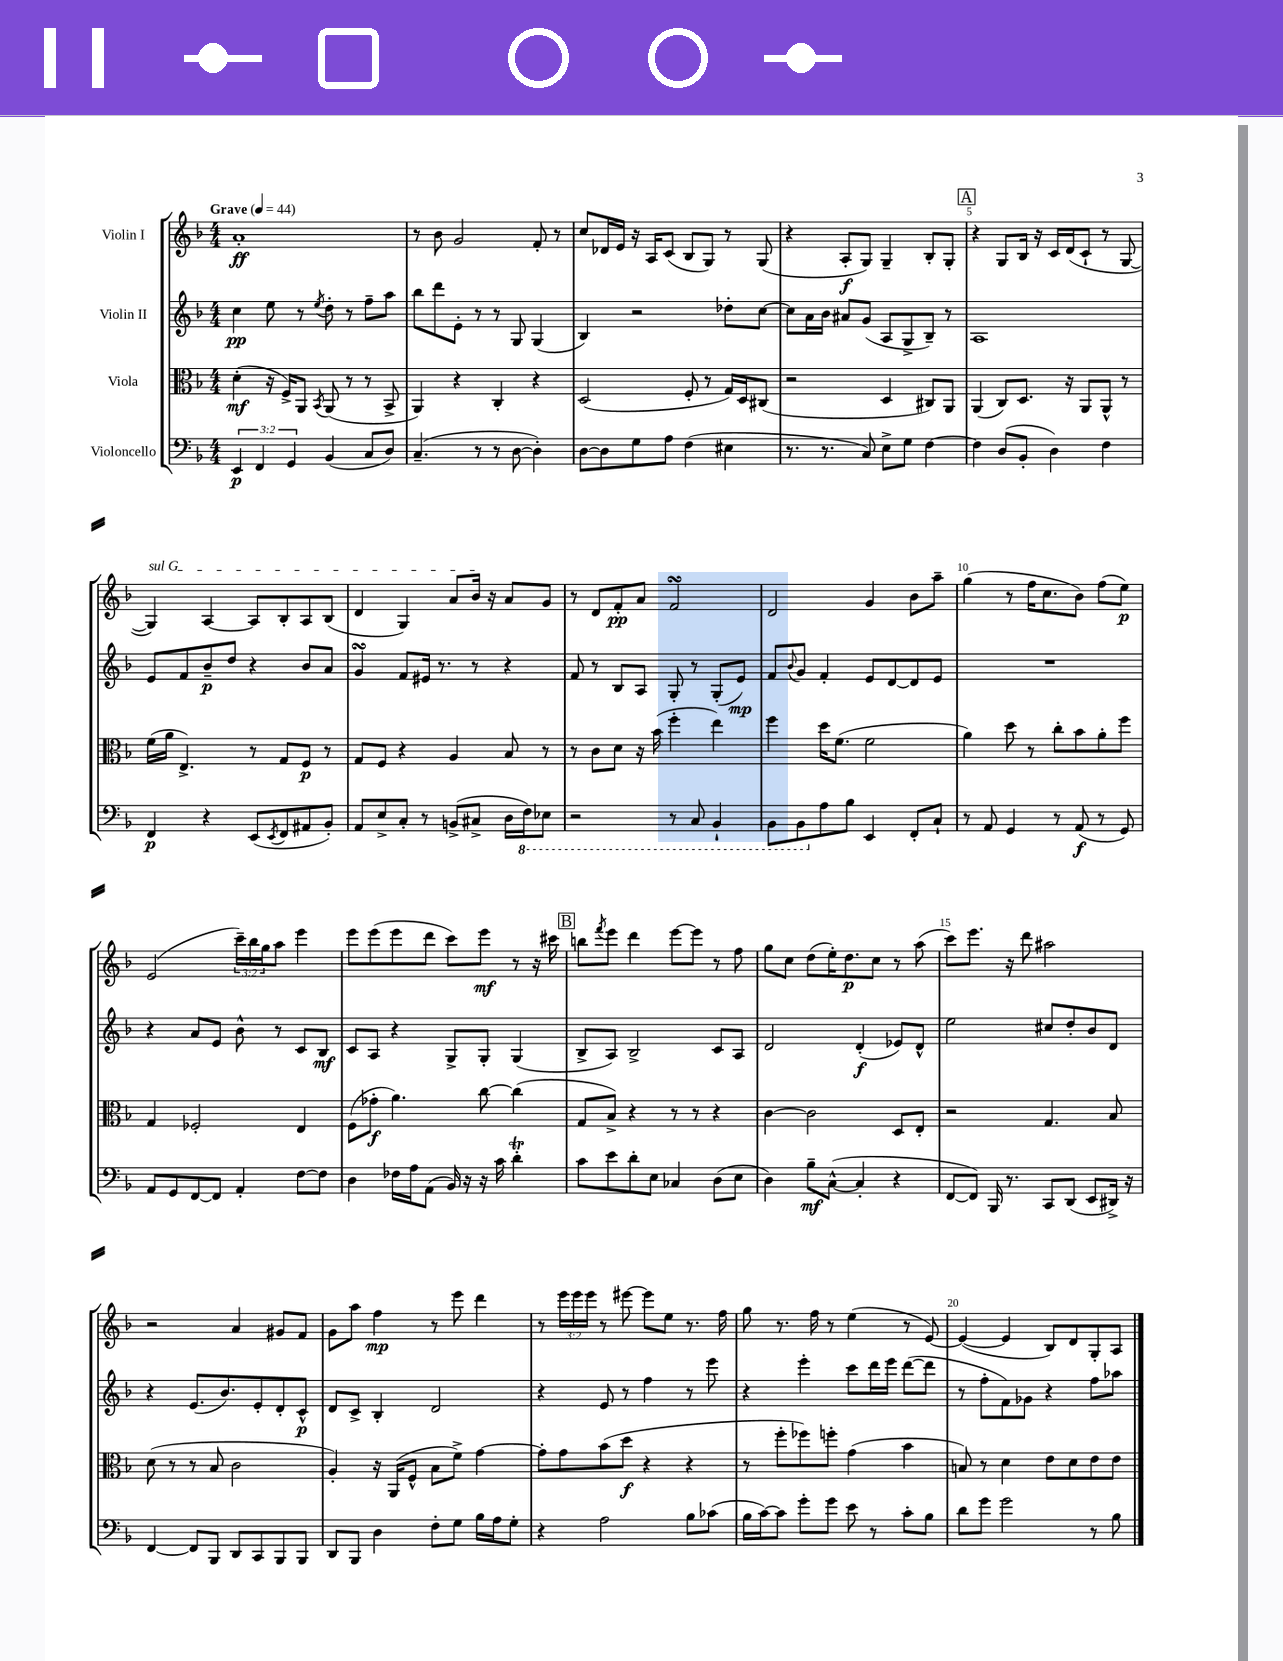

**kern	**dynam	**kern	**dynam	**kern	**dynam	**kern	**dynam
*part4	*part4	*part3	*part3	*part2	*part2	*part1	*part1
*staff4	*staff4	*staff3	*staff3	*staff2	*staff2	*staff1	*staff1
*I"Violoncello	*	*I"Viola	*	*I"Violin II	*	*I"Violin I	*
*clefF4	*	*clefC3	*	*clefG2	*	*clefG2	*
*k[b-]	*	*k[b-]	*	*k[b-]	*	*k[b-]	*
*M4/4	*	*M4/4	*	*M4/4	*	*M4/4	*
*MM44	*	*MM44	*	*MM44	*	*MM44	*
=1	=1	=1	=1	=1	=1	=1	=1
!	!	!	!	!	!	!LO:TX:a:B:t=Grave	!
6EE/	p	(4d'\	mf	4cc\	pp	1a'	ff
6FF/	.	.	.	.	.	.	.
.	.	16r	.	8ee\	.	.	.
.	.	16F^/KL)	.	.	.	.	.
6GG/	.	.	.	.	.	.	.
.	.	8AA/J	.	8r	.	.	.
.	.	8qBB-/	.	8qee/	.	.	.
(4BB-/	.	(8AA/	.	8dd'\	.	.	.
.	.	8r	.	8r	.	.	.
8C/L	.	8r	.	8ff~\L	.	.	.
8D/J)	.	8BB-^/	.	8aa\J	.	.	.
=2	=2	=2	=2	=2	=2	=2	=2
(4.C~/	.	4AA/)	.	8bb-\L	.	8r	.
.	.	.	.	8ddd\	.	8b-\	.
.	.	4r	.	8e'\J	.	2g/	.
8r	.	.	.	8r	.	.	.
8r	.	4C'/	.	8r	.	.	.
[8D\	.	.	.	8G/	.	.	.
4D'\])	.	4r	.	(4G/	.	8f'/	.
.	.	.	.	.	.	8r	.
=3	=3	=3	=3	=3	=3	=3	=3
[8D\L	.	(2D/	.	4B-/)	.	8cc/L	.
8D\]	.	.	.	.	.	16d-X/L	.
.	.	.	.	.	.	16e/JJ	.
8G\	.	.	.	2r	.	16r	.
.	.	.	.	.	.	16A/KL	.
8A\J	.	.	.	.	.	(8c/J	.
(4F\	.	8F'/	.	.	.	8B-/L	.
.	.	8r	.	.	.	8G/J)	.
4E#X\	.	16G/LL)	.	8dd-X'\L	.	8r	.
.	.	16D/J	.	.	.	.	.
.	.	(8C#X/J	.	[8cc\J	.	(8G/	.
=4	=4	=4	=4	=4	=4	=4	=4
8.r	.	2r	.	8cc\L]	.	4r	.
.	.	.	.	16a\L	.	.	.
8.r	.	.	.	16b-\JJ	.	.	.
.	.	.	.	8a#X/L	.	8A'/L	f
8C/)	.	.	.	(8g/J	.	8G/J)	.
8E^\L	.	4D/	.	8A/L	.	4G~/	.
8G\J	.	.	.	8G^/	.	.	.
[4F\	.	8C#X/L)	.	8B-~/J)	.	8B-'/L	.
.	.	8AA/J	.	8r	.	8G'/J	.
!!LO:REH:place=s1:t=A
=5	=5	=5	=5	=5	=5	=5	=5
4F\]	.	(4AA/	.	1A	.	4r	.
(8D/L	.	8C/L)	.	.	.	8G/L	.
8BB-'/J	.	8.D/J	.	.	.	16B-/Jk	.
.	.	.	.	.	.	16r	.
4D\)	.	.	.	.	.	16c/LL	.
.	.	16r	.	.	.	(16d/J	.
.	.	8AA/L	.	.	.	8c`/J	.
4F\	.	8AA^^/J	.	.	.	8r	.
.	.	8r	.	.	.	[8G/	.
!!LO:LB:g=z
=6	=6	=6	=6	=6	=6	=6	=6
!	!	!	!	!	!	!LO:TX:a:i:t=sul G	!
4FF/	p	(16f\LL	.	8e/L	.	4G/])	.
.	.	16a\JJ	.	.	.	.	.
.	.	4.E^/)	.	8f/	.	.	.
4r	.	.	.	8b-~/	p	[4A/	.
.	.	.	.	8dd/J	.	.	.
(8EE/L	.	8r	.	4r	.	8A/L]	.
8qEE/	.	.	.	.	.	.	.
8FF/	.	8G/L	.	.	.	8B-'/	.
8AA#X/	.	8F/J	p	8b-/L	.	8A/	.
8BB-'/J)	.	8r	.	8a/J	.	(8B-/J	.
=7	=7	=7	=7	=7	=7	=7	=7
8AA/L	.	8G/L	.	4gsSSS/	.	4d/	.
8E^/	.	8F/J	.	.	.	.	.
8C'/J	.	4r	.	8f/L	.	4G/)	.
8r	.	.	.	16e#X/Jk	.	.	.
.	.	.	.	8.r	.	.	.
(8BBn^/L	.	4A/	.	.	.	8a/L	.
8C#X^/J	.	.	.	8r	.	16b-/Jk	.
.	.	.	.	.	.	16r	.
16D\LL	.	8B-/	.	4r	.	8a/L	.
*8ba	*	*	*	*	*	*	*
16FF\J)	.	.	.	.	.	.	.
8EE-X\J	.	8r	.	.	.	8g/J	.
=8	=8	=8	=8	=8	=8	=8	=8
2r	.	8r	.	8f/	.	8r	.
.	.	8c\L	.	8r	.	8d/L	.
.	.	8d\J	.	8B-/L	.	8f'/	pp
.	.	16r	.	8A/J	.	8a/J	.
.	.	(16b-\	.	.	.	.	.
8r	.	4ff'\	.	8G'/	.	2fsSSs/	.
8CC/	.	.	.	8r	.	.	.
4BBB-`/	.	4ee\)	.	(8G'/L	.	.	.
.	.	.	.	8e/J)	mp	.	.
=9	=9	=9	=9	=9	=9	=9	=9
8BBB-\L	.	4ff\	.	8f/L	.	2d/	.
.	.	.	.	8qqb-/	.	.	.
8BBB-\	.	.	.	8g/J	.	.	.
*X8ba	*	*	*	*	*	*	*
8A\	.	16dd\KL	.	4f'/	.	.	.
.	.	(8.f\J	.	.	.	.	.
8B-\J	.	.	.	.	.	.	.
4EE/	.	2f\	.	8e/L	.	4g/	.
.	.	.	.	[8d/	.	.	.
8FF'/L	.	.	.	8d/]	.	8b-\L	.
8C`/J	.	.	.	8e/J	.	8aa~\J	.
=10	=10	=10	=10	=10	=10	=10	=10
8r	.	4a\)	.	1r	.	(4gg\	.
8AA/	.	.	.	.	.	.	.
4GG/	.	8dd\	.	.	.	8r	.
.	.	8r	.	.	.	16ff\KL	.
.	.	.	.	.	.	8.cc\	.
8r	.	8cc'\L	.	.	.	.	.
(8AA/	f	8b-\	.	.	.	8b-\J)	.
8r	.	8a'\	.	.	.	(8ff\L	.
8GG/)	.	8ff\J	.	.	.	8ee\J)	p
!!LO:LB:g=z
=11	=11	=11	=11	=11	=11	=11	=11
8AA/L	.	4G/	.	4r	.	(2e/	.
8GG/	.	.	.	.	.	.	.
[8FF/	.	2F-X'/	.	8a/L	.	.	.
8FF/J]	.	.	.	8e/J	.	.	.
4AA'/	.	.	.	8b-^^\	.	24ccc~\LL)	.
.	.	.	.	.	.	24bb-\	.
.	.	.	.	.	.	24gg\J	.
.	.	.	.	8r	.	8aa\J	.
[8F\L	.	4E/	.	8c/L	.	4eee\	.
8F\J]	.	.	.	8B-/J	mf	.	.
=12	=12	=12	=12	=12	=12	=12	=12
4D\	.	(8F\L	.	8c/L	.	8eee\L	.
.	.	8g-X'\J	f	8A/J	.	(8eee\	.
16F-X\LL	.	4.a\)	.	4r	.	8eee\	.
16A\J	.	.	.	.	.	.	.
(8AA\J	.	.	.	.	.	8ddd\J	.
16BB-/)	.	.	.	8G^/L	.	8ccc\L)	.
16r	.	.	.	.	.	.	.
16r	.	[8cc\	.	8G'/J	.	8eee\J	mf
16c\	.	.	.	.	.	.	.
4dT'\	.	(4cc\]	.	(4G/	.	8r	.
.	.	.	.	.	.	16r	.
.	.	.	.	.	.	16ccc#X\	.
!!LO:REH:place=s1:t=B
=13	=13	=13	=13	=13	=13	=13	=13
8c\L	.	8G/L	.	8B-^/L	.	8bbn\L	.
.	.	.	.	.	.	8qfff/	.
8e\	.	8B-^/J)	.	8A/J)	.	8eee\J	.
8d'\	.	4r	.	2B-^/	.	4ddd\	.
8E\J	.	.	.	.	.	.	.
4C-X/	.	8r	.	.	.	[8eee\L	.
.	.	8r	.	.	.	8eee\J]	.
(8D\L	.	4r	.	8c/L	.	8r	.
8E\J	.	.	.	8A/J	.	8ff\	.
=14	=14	=14	=14	=14	=14	=14	=14
4D\)	.	[4c\	.	2d/	.	8gg\L	.
.	.	.	.	.	.	8cc\J	.
8B-~\L	mf	2c\]	.	.	.	(8dd\L	.
([8C^^\J	.	.	.	.	.	16ee'\K)	.
.	.	.	.	.	.	8.dd\	p
4C'/]	.	.	.	(4d'/	f	.	.
.	.	.	.	.	.	8cc\J	.
4r	.	8D/L	.	8e-X/L)	.	8r	.
.	.	8E'/J	.	8d^^/J	.	(8aa\	.
=15	=15	=15	=15	=15	=15	=15	=15
[8FF/L	.	2r	.	2ee\	.	8ccc\L)	.
8FF/J])	.	.	.	.	.	8.eee\J	.
16BBB-/	.	.	.	.	.	.	.
8.r	.	.	.	.	.	16r	.
.	.	.	.	.	.	8ddd\	.
8CC/L	.	4.G/	.	8cc#X/L	.	2aa#X\	.
(8DD/J	.	.	.	8dd'/	.	.	.
8EE/L	.	.	.	8b-/	.	.	.
16DD#X^/Jk)	.	8B-/	.	8d/J	.	.	.
16r	.	.	.	.	.	.	.
!!LO:LB:g=z
=16	=16	=16	=16	=16	=16	=16	=16
[4FF/	.	(8d\	.	4r	.	2r	.
.	.	8r	.	.	.	.	.
8FF/L]	.	8r	.	(8.e/L	.	.	.
8BBB-/J	.	8B-/	.	.	.	.	.
.	.	.	.	8.b-/)	.	.	.
8DD/L	.	2c\	.	.	.	4a/	.
8CC/	.	.	.	8e'/	.	.	.
8BBB-/	.	.	.	8d'/	.	8g#X/L	.
8BBB-/J	.	.	.	8c^^/J	p	8f/J	.
=17	=17	=17	=17	=17	=17	=17	=17
8DD/L	.	4A'/)	.	8d/L	.	8g\L	.
8BBB-/J	.	.	.	8c^/J	.	8aa\J	.
4D\	.	16r	.	4B-'/	.	4ff\	mp
.	.	(16AA/KL	.	.	.	.	.
.	.	8F^^/J	.	.	.	.	.
8F'\L	.	8B-\L	.	2d/	.	8r	.
8G\J	.	8f^\J)	.	.	.	8eee\	.
16B-\LL	.	[4g\	.	.	.	4ddd\	.
16A\J	.	.	.	.	.	.	.
8G'\J	.	.	.	.	.	.	.
=18	=18	=18	=18	=18	=18	=18	=18
4r	.	8g'\L]	.	4r	.	8r	.
.	.	8g\	.	.	.	24eee\LL	.
.	.	.	.	.	.	24eee\	.
.	.	.	.	.	.	24eee\JJ	.
2A\	.	(8b-\	.	8e/	.	8r	.
.	.	8dd\J	f	8r	.	[8eee#X\	.
.	.	4r	.	4ff\	.	8eee#\L]	.
.	.	.	.	.	.	8ee\J	.
8B-\L	.	4r	.	8r	.	8.r	.
(8c-X\J	.	.	.	8eee\	.	.	.
.	.	.	.	.	.	16ff\	.
=19	=19	=19	=19	=19	=19	=19	=19
16B-\LL	.	8r	.	4r	.	8gg\	.
[16c\J)	.	.	.	.	.	.	.
8c\J]	.	8ff'\L	.	.	.	8.r	.
8g'\L	.	8ff-X\)	.	4eee'\	.	.	.
.	.	.	.	.	.	16ff\	.
8g\J	.	8ffn'\J	.	.	.	8r	.
8e\	.	(4g\	.	8ccc\L	.	(4ee\	.
8r	.	.	.	16ddd\L	.	.	.
.	.	.	.	16eee\JJ	.	.	.
8c'\L	.	4b-\	.	([8ddd\L	.	8r	.
8B-\J	.	.	.	8ddd\J]	.	[8e/)	.
=20	=20	=20	=20	=20	=20	=20	=20
8d\L	.	8Bn/)	.	8r	.	(4e/_	.
8g\J	.	8r	.	8ff'\L	.	.	.
2g\	.	4d\	.	8f\)	.	4e/]	.
.	.	.	.	8g-X\J	.	.	.
.	.	8e\L	.	4r	.	8B-/L)	.
.	.	8d\	.	.	.	8d/	.
8r	.	8e\	.	8ff\L	.	8G'/	.
8B-\	.	8e\J	.	8aa-X\J	.	8A/J	.
==	==	==	==	==	==	==	==
*-	*-	*-	*-	*-	*-	*-	*-
